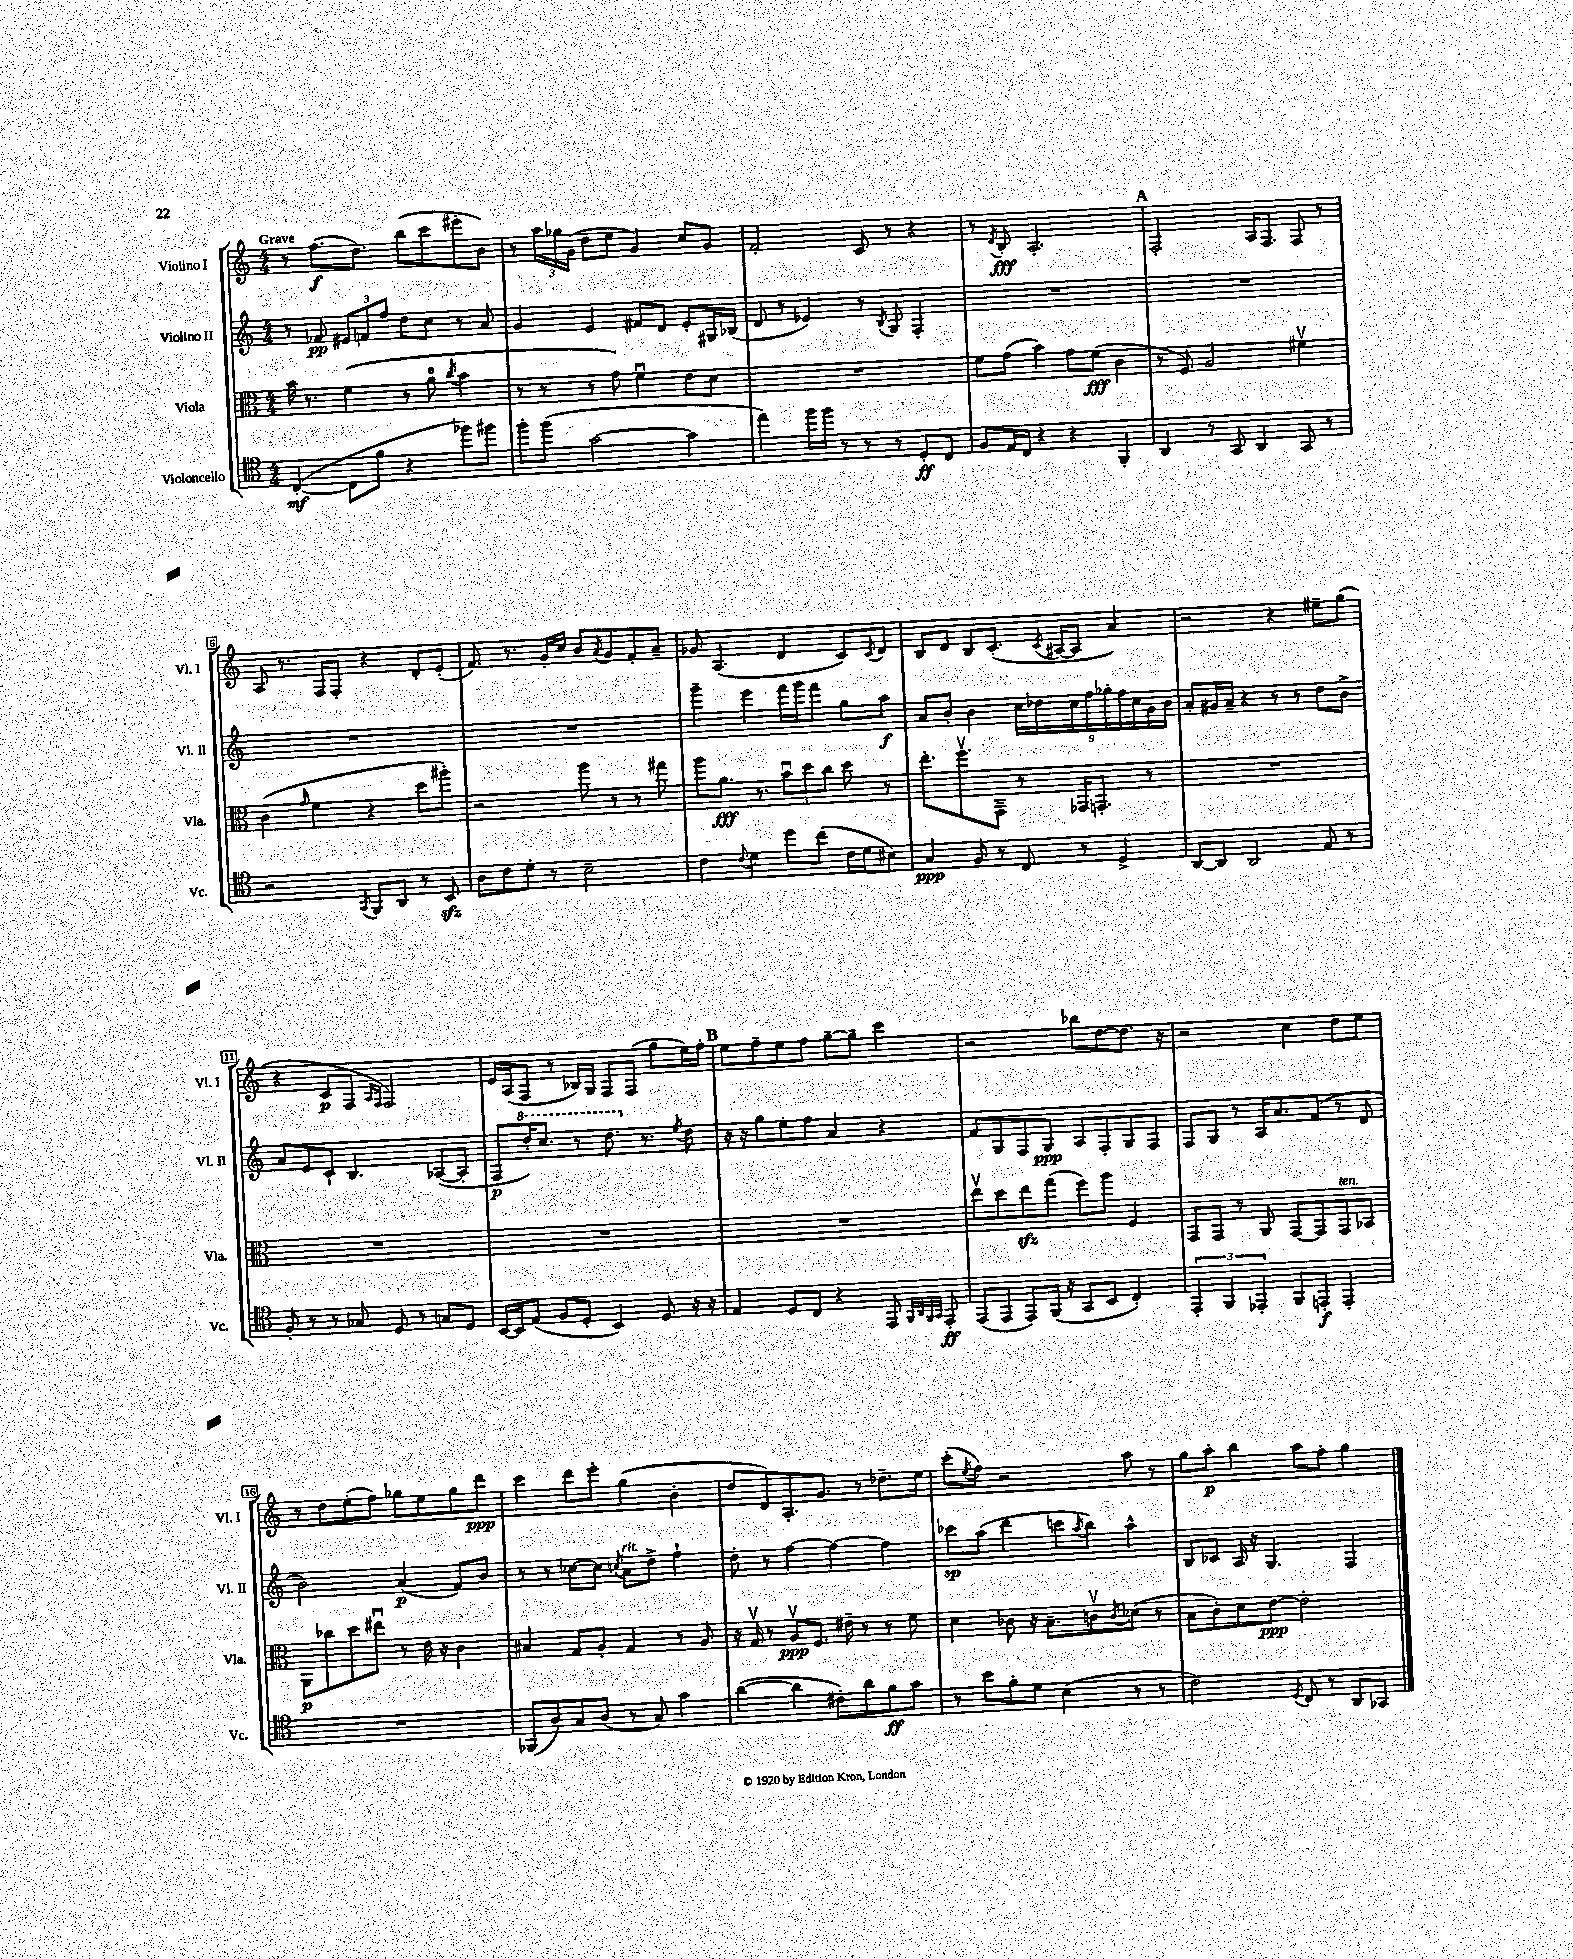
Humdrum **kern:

**kern	**dynam	**kern	**dynam	**kern	**dynam	**kern	**dynam
*part4	*part4	*part3	*part3	*part2	*part2	*part1	*part1
*staff4	*staff4	*staff3	*staff3	*staff2	*staff2	*staff1	*staff1
*I"Violoncello	*	*I"Viola	*	*I"Violino II	*	*I"Violino I	*
*I'Vc.	*	*I'Vla.	*	*I'Vl. II	*	*I'Vl. I	*
*clefC4	*	*clefC3	*	*clefG2	*	*clefG2	*
*k[]	*	*k[]	*	*k[]	*	*k[]	*
*M4/4	*	*M4/4	*	*M4/4	*	*M4/4	*
=1	=1	=1	=1	=1	=1	=1	=1
!	!	!	!	!	!	!LO:TX:a:B:t=Grave	!
([4C'/	mf	16b\	.	8r	.	8r	.
.	.	8.r	.	.	.	.	.
.	.	.	.	8f-X/	pp	(8.ff\L	f
8C\L]	.	(4f\	.	12e#X/L	.	.	.
.	.	.	.	.	.	8.dd\J)	.
.	.	.	.	12fn/	.	.	.
8f\J	.	.	.	.	.	.	.
.	.	.	.	12ff/J	.	.	.
4r	.	8r	.	8dd\L	.	(8bb\L	.
.	.	8a\	.	8cc\J	.	8ccc\	.
.	.	8qcc/	.	.	.	.	.
8ff-X\L)	.	4b\	.	8r	.	8eee#X'\	.
8ff#X\J	.	.	.	8a/	.	8b\J)	.
=2	=2	=2	=2	=2	=2	=2	=2
8ff'\L	.	8r	.	4g/	.	8r	.
(8ff\J	.	8r	.	.	.	24aa\LL	.
.	.	.	.	.	.	24gg-X\	.
.	.	.	.	.	.	(24g\JJ	.
[2g\	.	8r	.	4e/	.	8dd\L	.
.	.	8g\)	.	.	.	8ee\J	.
.	.	4fu\	.	8f#X/L	.	4g/)	.
.	.	.	.	8d/J	.	.	.
4g\]	.	8e\L	.	8e'/L	.	8cc/L	.
.	.	8d\J	.	16G#X/L	.	8g/J	.
.	.	.	.	(16B-X/JJ	.	.	.
=3	=3	=3	=3	=3	=3	=3	=3
4ee\)	.	1r	.	8d/	.	2f'/	.
.	.	.	.	8r	.	.	.
16ff\LL	.	.	.	4e-X/)	.	.	.
16ff\JJ	.	.	.	.	.	.	.
8r	.	.	.	.	.	.	.
8r	.	.	.	8r	.	8c/	.
.	.	.	.	8qB/	.	.	.
8r	.	.	.	8G/	.	8r	.
8D'/L	ff	.	.	4F'/	.	4r	.
8C/J	.	.	.	.	.	.	.
=4	=4	=4	=4	=4	=4	=4	=4
8F/L	.	8f\L	.	1r	.	8r	.
.	.	.	.	.	.	8qd/	.
16E/L	.	(8g\J	.	.	.	8B'/	fff
16C/JJ	.	.	.	.	.	.	.
4r	.	4b\)	.	.	.	2.A'/	.
4r	.	8g\L	.	.	.	.	.
.	.	(8f\J	fff	.	.	.	.
4FF'/	.	4c\	.	.	.	.	.
!!LO:REH:place=s1:t=A
=5	=5	=5	=5	=5	=5	=5	=5
4AA/	.	8r	.	1r	.	2F'/	.
.	.	8F/)	.	.	.	.	.
8r	.	2A/	.	.	.	.	.
8GG/	.	.	.	.	.	.	.
4AA/	.	.	.	.	.	16A/KL	.
.	.	.	.	.	.	8.F/J	.
8GG/	.	4f#Xv\	.	.	.	8F/	.
8r	.	.	.	.	.	8r	.
!!LO:LB:g=z
=6	=6	=6	=6	=6	=6	=6	=6
2r	.	(4c\	.	1r	.	8A/	.
.	.	.	.	.	.	8.r	.
.	.	16qqg/	.	.	.	.	.
.	.	4f\	.	.	.	.	.
.	.	.	.	.	.	16F/KL	.
.	.	.	.	.	.	8F'/J	.
8qGG/	.	.	.	.	.	.	.
8FF/L	.	4r	.	.	.	4r	.
8AA/J	.	.	.	.	.	.	.
8r	.	8dd\L	.	.	.	8d'/L	.
8BBzz/	.	8aa#X'\J)	.	.	.	(8e'/J	.
=7	=7	=7	=7	=7	=7	=7	=7
8A\L	.	2r	.	1r	.	8.f/)	.
8c\	.	.	.	.	.	.	.
.	.	.	.	.	.	8.r	.
8d'\J	.	.	.	.	.	.	.
8r	.	.	.	.	.	16g'/LL	.
.	.	.	.	.	.	16cc/JJ	.
2B~\	.	8aa\	.	.	.	8b/L	.
.	.	.	.	.	.	8qa/	.
.	.	8r	.	.	.	8g/	.
.	.	8r	.	.	.	8f'/	.
.	.	8gg#X\	.	.	.	8a~/J	.
=8	=8	=8	=8	=8	=8	=8	=8
4c\	.	8aa\L	.	4ggg~\	.	8g-X/	.
.	.	8.a\J	fff	.	.	(4.A/	.
8qqc/	.	.	.	.	.	.	.
4d\	.	.	.	4eee\	.	.	.
.	.	8.r	.	.	.	.	.
8dd\L	.	12bu\L	.	16fff\LL	.	4d/	.
.	.	.	.	16ggg\J	.	.	.
.	.	12dd\	.	.	.	.	.
(8cc\J	.	.	.	8fff\J	.	.	.
.	.	12cc\J	.	.	.	.	.
16c\LL	.	8dd\	.	8gg\L	.	8c/L)	.
16d\J	.	.	.	.	.	.	.
.	.	.	.	.	.	8qc/	.
8B#X\J)	.	8r	.	8aa\J	f	8d/J	.
=9	=9	=9	=9	=9	=9	=9	=9
4G/	ppp	8.ee'\L	.	8a/L	.	8B/L	.
.	.	.	.	8b'/J	.	8d/J	.
.	.	8.ffv\	.	.	.	.	.
8F/	.	.	.	4b\	.	8B/L	.
8r	.	8GG~\J	.	.	.	(8.c'/J	.
8C/	.	8r	.	18cc\LL	.	.	.
.	.	.	.	18dd-X\	.	.	.
.	.	.	.	.	.	8qc/	.
.	.	.	.	.	.	[16A#X/KL	.
.	.	.	.	18cc\	.	.	.
8r	.	16GG-X/KL	.	.	.	8A#/J]	.
.	.	.	.	18ff\	.	.	.
.	.	8.GGn'/J	.	.	.	.	.
.	.	.	.	18gg-X'\	.	.	.
4D^/	.	.	.	.	.	4a/)	.
.	.	.	.	18ff\	.	.	.
.	.	.	.	18cc\	.	.	.
.	.	8r	.	.	.	.	.
.	.	.	.	18g\	.	.	.
.	.	.	.	18b\JJ	.	.	.
=10	=10	=10	=10	=10	=10	=10	=10
[8AA/L	.	1r	.	8a'/L	.	2r	.
8AA/J]	.	.	.	16g#X/L	.	.	.
.	.	.	.	16a~/JJ	.	.	.
2AA/	.	.	.	4r	.	.	.
.	.	.	.	8r	.	4r	.
.	.	.	.	8r	.	.	.
8E/	.	.	.	8dd\L	.	8ee#X~\L	.
8r	.	.	.	8b^\J	.	(8gg\J	.
!!LO:LB:g=z
=11	=11	=11	=11	=11	=11	=11	=11
8F'/	.	1r	.	8a/L	.	4r	.
8r	.	.	.	8e/	.	.	.
8r	.	.	.	8c`/J	.	8c/L	p
8G-X/	.	.	.	4.B/	.	8F/J	.
.	.	.	.	.	.	16qqA/LL	.
.	.	.	.	.	.	16qqF/JJ	.
8D/	.	.	.	.	.	2F/)	.
8r	.	.	.	.	.	.	.
8Gn/L	.	.	.	([8A-X/L	.	.	.
8D/J	.	.	.	8A-'/J]	.	.	.
=12	=12	=12	=12	=12	=12	=12	=12
[16BB/LL	.	1r	.	8F/L	p	16e/LL	.
16BB/J]	.	.	.	.	.	(16A/J	.
*	*	*	*	*8va	*	*	*
(8E/J	.	.	.	16ddd'/K)	.	8F/J	.
.	.	.	.	8.ccc/J	.	.	.
8F/L	.	.	.	.	.	8r	.
8D'/J	.	.	.	8r	.	16B-X/LL)	.
.	.	.	.	.	.	16G/JJ	.
4BB/)	.	.	.	8.ddd\	.	8F/L	.
.	.	.	.	.	.	(8F/J	.
*	*	*	*	*X8va	*	*	*
.	.	.	.	8.r	.	.	.
8D/	.	.	.	.	.	8gg\L	.
.	.	.	.	8qee/	.	.	.
16r	.	.	.	8dd\	.	16ee\L)	.
16r	.	.	.	.	.	16ff'\JJ	.
!!LO:REH:place=s1:t=B
=13	=13	=13	=13	=13	=13	=13	=13
4E/	.	1r	.	16r	.	8ee\L	.
.	.	.	.	16r	.	.	.
.	.	.	.	8gg\L	.	8ff~\	.
8D/L	.	.	.	8ee'\	.	8ee\	.
8C/J	.	.	.	8ff\J	.	8ff\J	.
4r	.	.	.	4a/	.	[8gg~\L	.
.	.	.	.	.	.	8gg~\J]	.
8EE/	.	.	.	4r	.	4ccc\	.
32qqFF/LLL	.	.	.	.	.	.	.
32qqAA/	.	.	.	.	.	.	.
32qqFF/	.	.	.	.	.	.	.
32qqGG/JJJ	.	.	.	.	.	.	.
8EE'/	ff	.	.	.	.	.	.
=14	=14	=14	=14	=14	=14	=14	=14
(8EE/L	.	8eev\L	.	8f/L	.	2r	.
8EE/J	.	8dd\	.	8G/	.	.	.
8EE/L)	.	8eezz\	.	8F/	.	.	.
(16FF/Jk	.	(8gg\J	.	8G/J	ppp	.	.
16r	.	.	.	.	.	.	.
8GG/L	.	8ff\L)	.	8A/L	.	8bb-X\L	.
8BB/J	.	8aa\J	.	8F'/	.	[8dd\	.
4C'/)	.	4F/	.	8G/	.	8.dd\J]	.
.	.	.	.	8F/J	.	.	.
.	.	.	.	.	.	16r	.
=15	=15	=15	=15	=15	=15	=15	=15
6EE'/	.	8GG/L	.	8F/L	.	2r	.
.	.	8GG/J	.	8G/J	.	.	.
6FF/	.	.	.	.	.	.	.
.	.	8r	.	8r	.	.	.
6EE-X'/	.	.	.	.	.	.	.
.	.	8AA/	.	16A/KL	.	.	.
.	.	.	.	8.a/	.	.	.
8FF/L	.	[8GG/L	.	.	.	4cc\	.
8EEn'/J	f	8GG/]	.	(8f/J	.	.	.
!	!	!LO:TX:a:i:t=ten.	!	!	!	!	!
4EE'/	.	8GG/	.	8r	.	8dd\L	.
.	.	8BB-X/J	.	8d/	.	8ee\J	.
!!LO:LB:g=z
=16	=16	=16	=16	=16	=16	=16	=16
1r	.	8AA\L	p	2b\)	.	8r	.
.	.	8cc-X\	.	.	.	8dd\L	.
.	.	8dd\	.	.	.	(8ee'\	.
.	.	8ee#Xu\J	.	.	.	8ff\J)	.
.	.	8r	.	(4a/	p	8gg-X\L	.
.	.	16e\	.	.	.	8ee\	.
.	.	16r	.	.	.	.	.
.	.	4c\	.	8f/L)	.	8gg-\	.
.	.	.	.	8b/J	.	8ddd\J	ppp
=17	=17	=17	=17	=17	=17	=17	=17
(8FF-X/L	.	4B#X/	.	8r	.	4ccc\	.
8A/)	.	.	.	8r	.	.	.
8G/	.	8G/L	.	[8cc-X\L	.	8ddd\L	.
(8A/J	.	8A'/J	.	8cc-\J]	.	8eee'\J	.
.	.	.	.	8qccn/	.	.	.
!	!	!	!	!LO:TX:a:i:t=rit.	!	!	!
8r	.	4G/	.	8a\L	.	(4gg\	.
8G/)	.	.	.	8dd^\J	.	.	.
4g\	.	8r	.	4ff`\	.	4b'\	.
.	.	8A/	.	.	.	.	.
=18	=18	=18	=18	=18	=18	=18	=18
([4a\	.	16r	.	8dd'\	.	8dd/L	.
.	.	16Gv/	.	.	.	.	.
.	.	8r	.	8r	.	8d/)	.
4a\]	.	8Av/L	ppp	[4ff\	.	8.A'/	.
.	.	8.F/J	.	.	.	.	.
.	.	.	.	.	.	8.g/J	.
8c#X'\L)	.	.	.	4ff\_	.	.	.
.	.	16e#X~\	.	.	.	.	.
8a\	.	8r	.	.	.	8r	.
8f\	ff	8r	.	4ff\]	.	8.dd-X~\L	.
8g\J	.	8f\	.	.	.	.	.
.	.	.	.	.	.	16ee\Jk	.
=19	=19	=19	=19	=19	=19	=19	=19
8r	.	4d\	.	8ccc-X\L	sp	(8ccc'\L	.
.	.	.	.	.	.	8qee/	.
8b\L	.	.	.	(8aa\J	.	8ff\J)	.
8f'\	.	8c-X\	.	4ddd\	.	2r	.
8d\J	.	16r	.	.	.	.	.
.	.	8.B~\L	.	.	.	.	.
(4B\	.	.	.	8cccn\L	.	.	.
.	.	.	.	8qaa/	.	.	.
.	.	8cnv\	.	8bb\J)	.	.	.
.	.	8qc/	.	.	.	.	.
8r	.	(8d-X\J	.	4aa^^\	.	8aa\	.
8r	.	8r	.	.	.	8r	.
=20	=20	=20	=20	=20	=20	=20	=20
2c\)	.	8B\L	.	8B/L	.	8gg\L	.
.	.	8c'\)	.	8c-X/J	.	8aa'\J	p
.	.	8d\	.	16A/	.	4bb\	.
.	.	.	.	16r	.	.	.
.	.	[8e\J	ppp	4.G/	.	.	.
8qD/	.	.	.	.	.	.	.
8C/	.	2e'\]	.	.	.	8aa\L	.
8r	.	.	.	.	.	8ff'\J	.
8AA/L	.	.	.	4F/	.	4gg\	.
8GG-X/J	.	.	.	.	.	.	.
==	==	==	==	==	==	==	==
*-	*-	*-	*-	*-	*-	*-	*-
